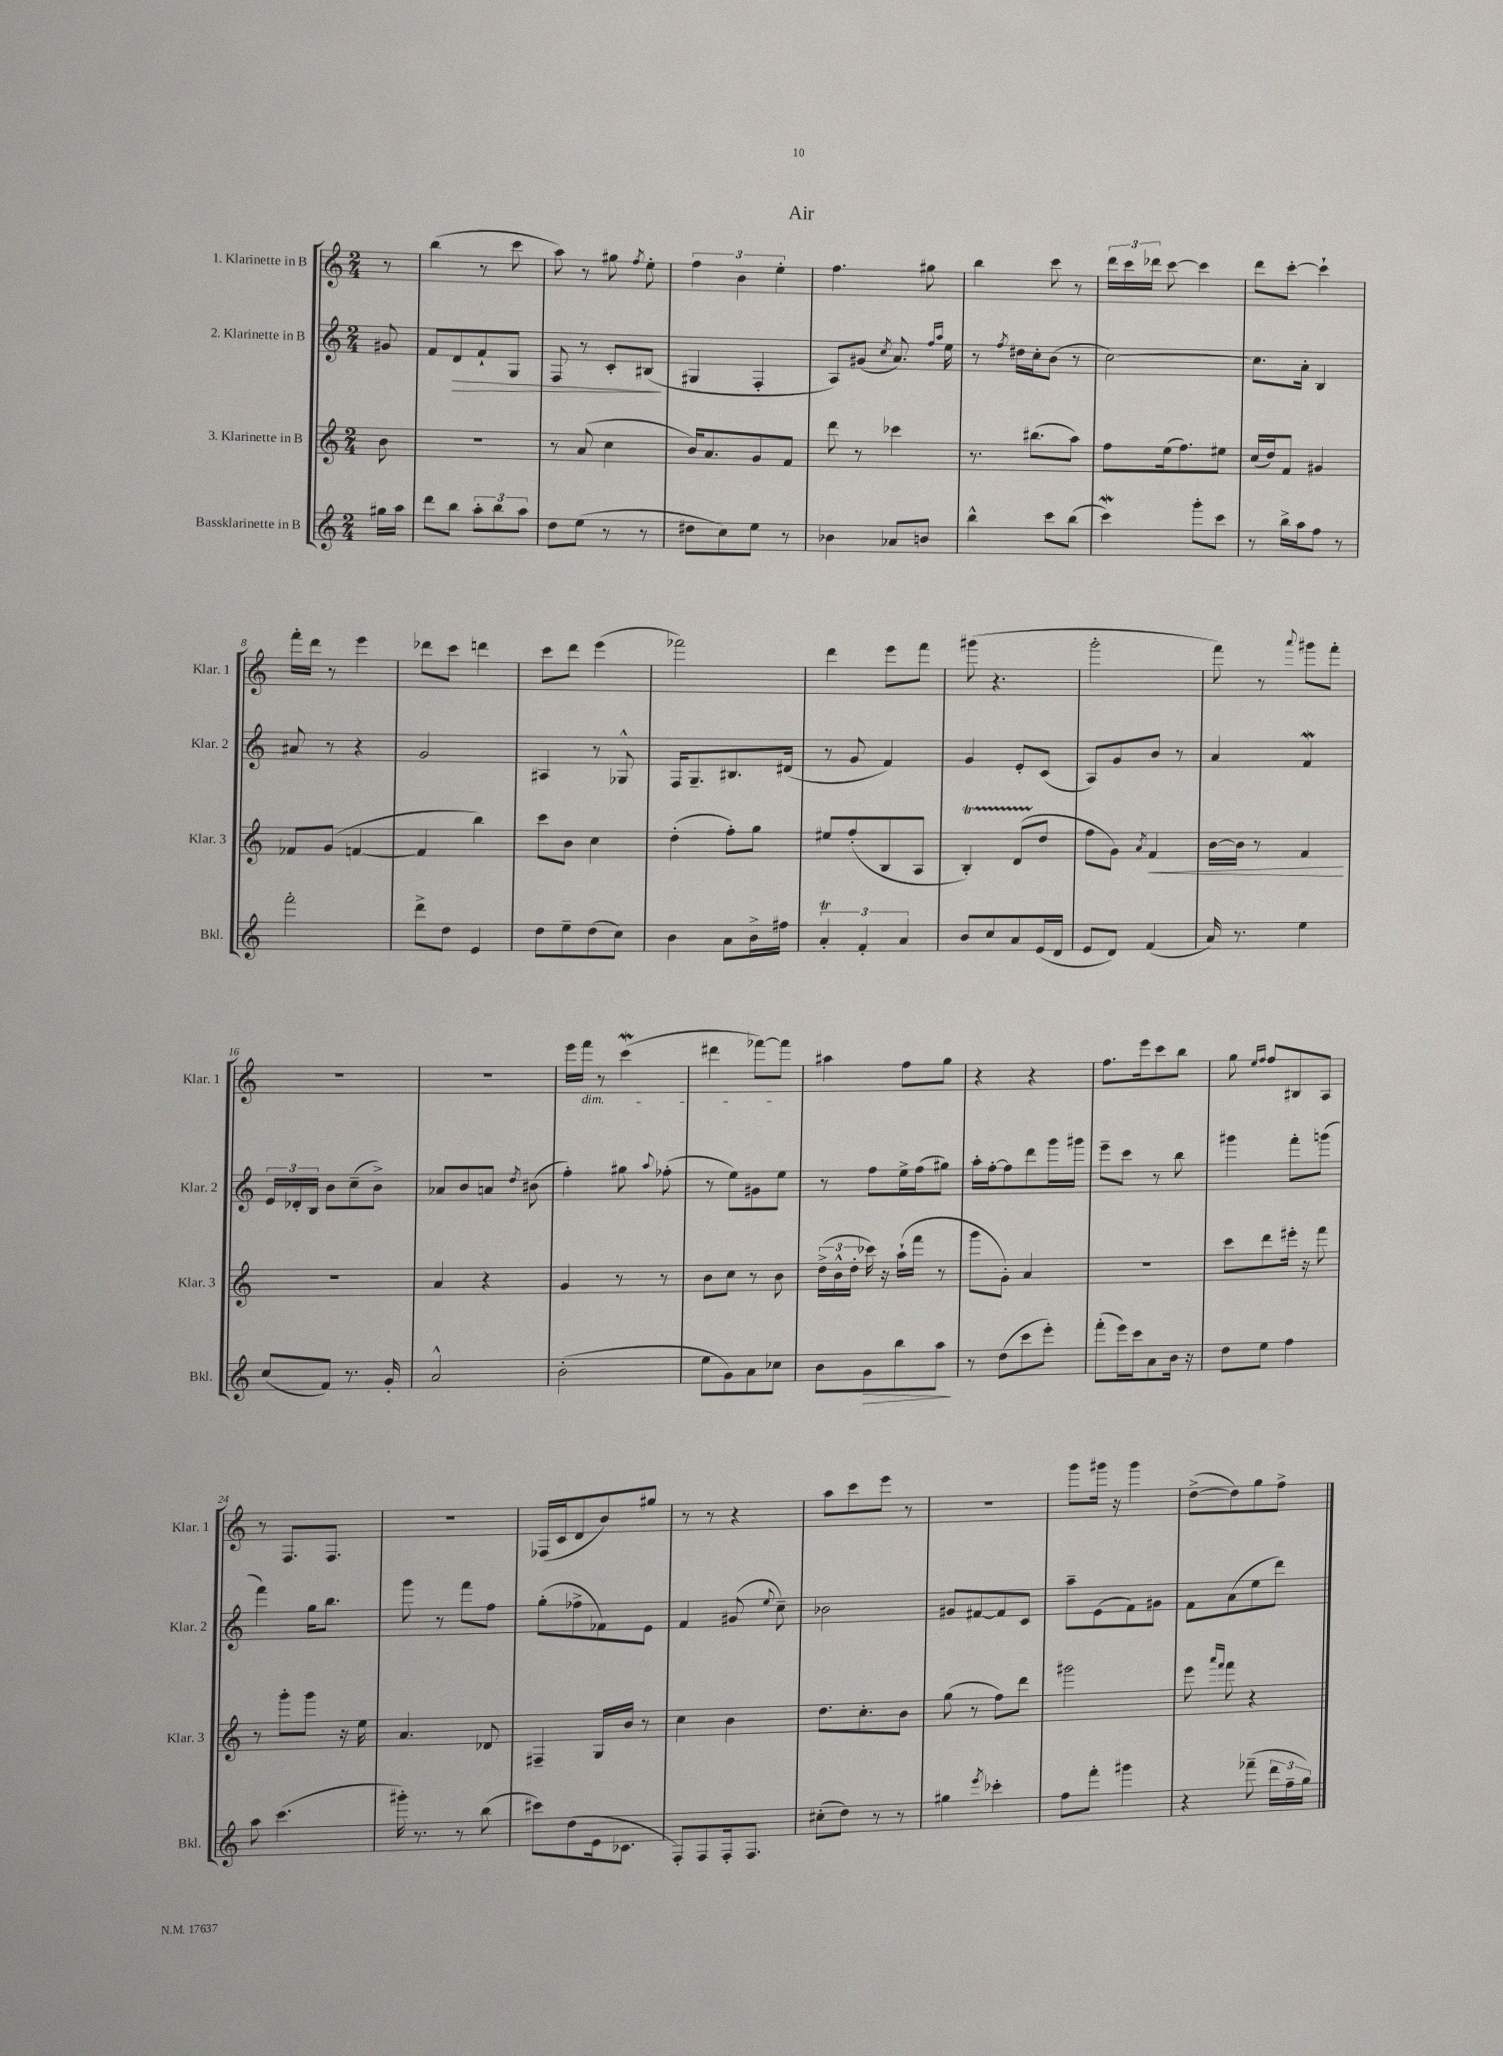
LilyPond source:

\header { title = "Air" }
<<
\new StaffGroup <<
\new Staff = "s0" \with { instrumentName = "1. Klarinette in B" shortInstrumentName = "Klar. 1" } {
    \clef treble \key c \major \numericTimeSignature \time 2/4 \partial 8
    \autoBeamOff r8 |
    b''4( r8 c'''8 |
    a''8) r8 gis''8 \acciaccatura { f''8 } e''8-. |
    \tuplet 3/2 { f''4 b'4 e''4-. } |
    f''4. gis''8 |
    b''4 c'''8 r8 |
    \tuplet 3/2 { d'''16[ c'''16 des'''16] } c'''8~ c'''4 |
    d'''8[ c'''8]~-. c'''4-! |
    f'''16[-. d'''16] r8 e'''4 |
    des'''8[ c'''8] d'''4 |
    c'''8[ d'''8] e'''4( |
    fes'''2) |
    d'''4 e'''8[ f'''8] |
    gis'''8( r4. |
    g'''2-. |
    f'''8) r8 \appoggiatura { a'''8 } gis'''8[ f'''8]-. |
    R2 |
    r2 |
    e'''16[ f'''16]\dim r8 c'''4\mordent( |
    dis'''4 fes'''8[~) fes'''8]\! |
    ais''4 f''8[ g''8] |
    r4 r4 |
    f''8.[ e'''16 c'''8 b''8] |
    g''8 \grace { e''16[ f''16] } f''8[ bis8 a8] |
    r8 f8.[ f8.] |
    R2 |
    fes16[( c'16 d'8 b'8) gis''8] |
    r8 r8 r4 |
    a''8[ c'''8 e'''8] r8 |
    R2 |
    g'''8[ gis'''16] r16 gis'''4 |
    d''8[~->( d''8) g''8 f''8]-> \bar "|." |
}
\new Staff = "s1" \with { instrumentName = "2. Klarinette in B" shortInstrumentName = "Klar. 2" } {
    \clef treble \key c \major \numericTimeSignature \time 2/4 \partial 8
    \autoBeamOff gis'8 |
    f'8[ d'8\> f'8-! g8] |
    f8 r8 c'8[-. bis8]\!( |
    gis4 f4-. |
    a8[) gis'8]( \acciaccatura { c''8 } a'8.) \grace { f''16[ a''16] } e''16 |
    r8 \acciaccatura { f''8 } dis''16[ c''16-. b'8]( r8 |
    c''2~) |
    c''8.[ a'16]-. b4 |
    ais'8 r8 r4 |
    g'2 |
    ais4 r8 ges8-^ |
    f16[ g8.-- bis8. dis'16]( |
    r8 g'8 f'4) |
    g'4 e'8[-. c'8]( |
    a8[) g'8 b'8] r8 |
    a'4 f'4\mordent |
    \tuplet 3/2 { e'16[ des'16-. b16] } b'8[ c''8--( b'8]->) |
    aes'8[ b'8 a'8] \acciaccatura { d''8 } bis'8( |
    f''4-.) gis''8 \appoggiatura { a''8 } fes''8-.( |
    r8 e''8[) gis'8 e''8] |
    r8 f''8[ e''16-> f''16( gis''8]) |
    a''16[-. f''16~-. f''8 d'''8 g'''16 gis'''16] |
    e'''8[-- c'''8] r8 b''8 |
    gis'''4 f'''8[-. g'''8]( |
    f'''4) g''16[ b''8.] |
    g'''8 r8 f'''8[ f''8] |
    g''8[-.( fes''8-> fes'8) e'8] |
    f'4 gis'8( \appoggiatura { e''8 } c''8--) |
    bes'2 |
    gis'8[ fis'8~ fis'8 c'8] |
    a''8[-- e'8( f'8) gis'8] |
    f'8[ a'8( e''8 d'''8]) \bar "|." |
}
\new Staff = "s2" \with { instrumentName = "3. Klarinette in B" shortInstrumentName = "Klar. 3" } {
    \clef treble \key c \major \numericTimeSignature \time 2/4 \partial 8
    \autoBeamOff b'8 |
    r2 |
    r8 a'8( c''4 |
    b'16[) a'8. g'8 f'8] |
    d'''8 r8 ces'''4 |
    r8. bis''8.[( a''8]) |
    f''8[ e''16( f''8.) eis''8] |
    c''16[( d''16) f'8] gis'4 |
    fes'8[ g'8]( f'4~ |
    f'4 b''4) |
    c'''8[ b'8] c''4 |
    d''4-.( f''8[-.) g''8] |
    eis''8[ f''8-.( b8 a8] |
    b4-.\startTrillSpan) d'8[( d''8]\stopTrillSpan |
    f''8[ g'8]) \acciaccatura { a'8 } f'4\< |
    b'16[~ b'16] r8 f'4\! |
    r2 |
    a'4 r4 |
    g'4 r8 r8 |
    b'8[ c''8] r8 b'8 |
    \tuplet 3/2 { d''16[->( b'16-^ d''16]-. } ces'''16) r16 a''16[-!( f'''16] r8 |
    g'''8[ g'8]-.) a'4 |
    R2 |
    c'''8[ d'''8 eis'''16]-. r16 f'''8 |
    r8 g'''8[-. g'''8] r16 e''16 |
    a'4. des'8 |
    fis4-- g16[ b'16] r8 |
    c''4 b'4 |
    d''8.[ c''8.-. b'8] |
    g''8( r8 f''8[) d'''8] |
    gis'''2 |
    e'''8 \grace { a'''16[ f'''16] } f'''8 r4 \bar "|." |
}
\new Staff = "s3" \with { instrumentName = "Bassklarinette in B" shortInstrumentName = "Bkl." } {
    \clef treble \key c \major \numericTimeSignature \time 2/4 \partial 8
    \autoBeamOff gis''16[ a''16] |
    d'''8[ b''8] \tuplet 3/2 { a''8[-. b''8 a''8] } |
    d''8[ e''8]( r8 r8 |
    dis''8[ c''8) e''8] r8 |
    bes'4 aes'8[ b'8] |
    b''4-^ c'''8[ b''8]( |
    c'''4\mordent) g'''8[-. c'''8] |
    r8 b''16[-> a''16 f''8] r8 |
    f'''2-. |
    d'''8[-> d''8] e'4 |
    d''8[ e''8-- d''8( c''8]) |
    b'4 a'8[ b'16-> fis''16] |
    \tuplet 3/2 { a'4-.\trill f'4-. a'4 } |
    b'8[ c''8 a'8 e'16( d'16] |
    e'8[ d'8]) f'4( |
    a'16) r8. e''4 |
    c''8[( f'8]) r8. g'16-. |
    a'2-^ |
    b'2-.( |
    e''8[ g'8) a'8 ces''8] |
    b'8[ g'8\> b''8 a''8]\! |
    r8 d''8[( c'''8 e'''8]-.) |
    f'''8[-.( e'''16) c'''16 a'8 b'16] r16 |
    d''8[ e''8] f''4 |
    a''8 c'''4.( |
    gis'''16-.) r8. r8 b''8( |
    cis'''8[) d''8( e'16 ces'8.] |
    f8[-.) f8 f16-. f8.] |
    cis''8[-.( d''8]) r8 r8 |
    gis''4 \acciaccatura { e'''8 } ces'''4-. |
    f''8[ f'''8]-. gis'''4 |
    r4 fes'''8--( \tuplet 3/2 { d'''16[ f''16-- g''16]) } \bar "|." |
}
>>
>>
